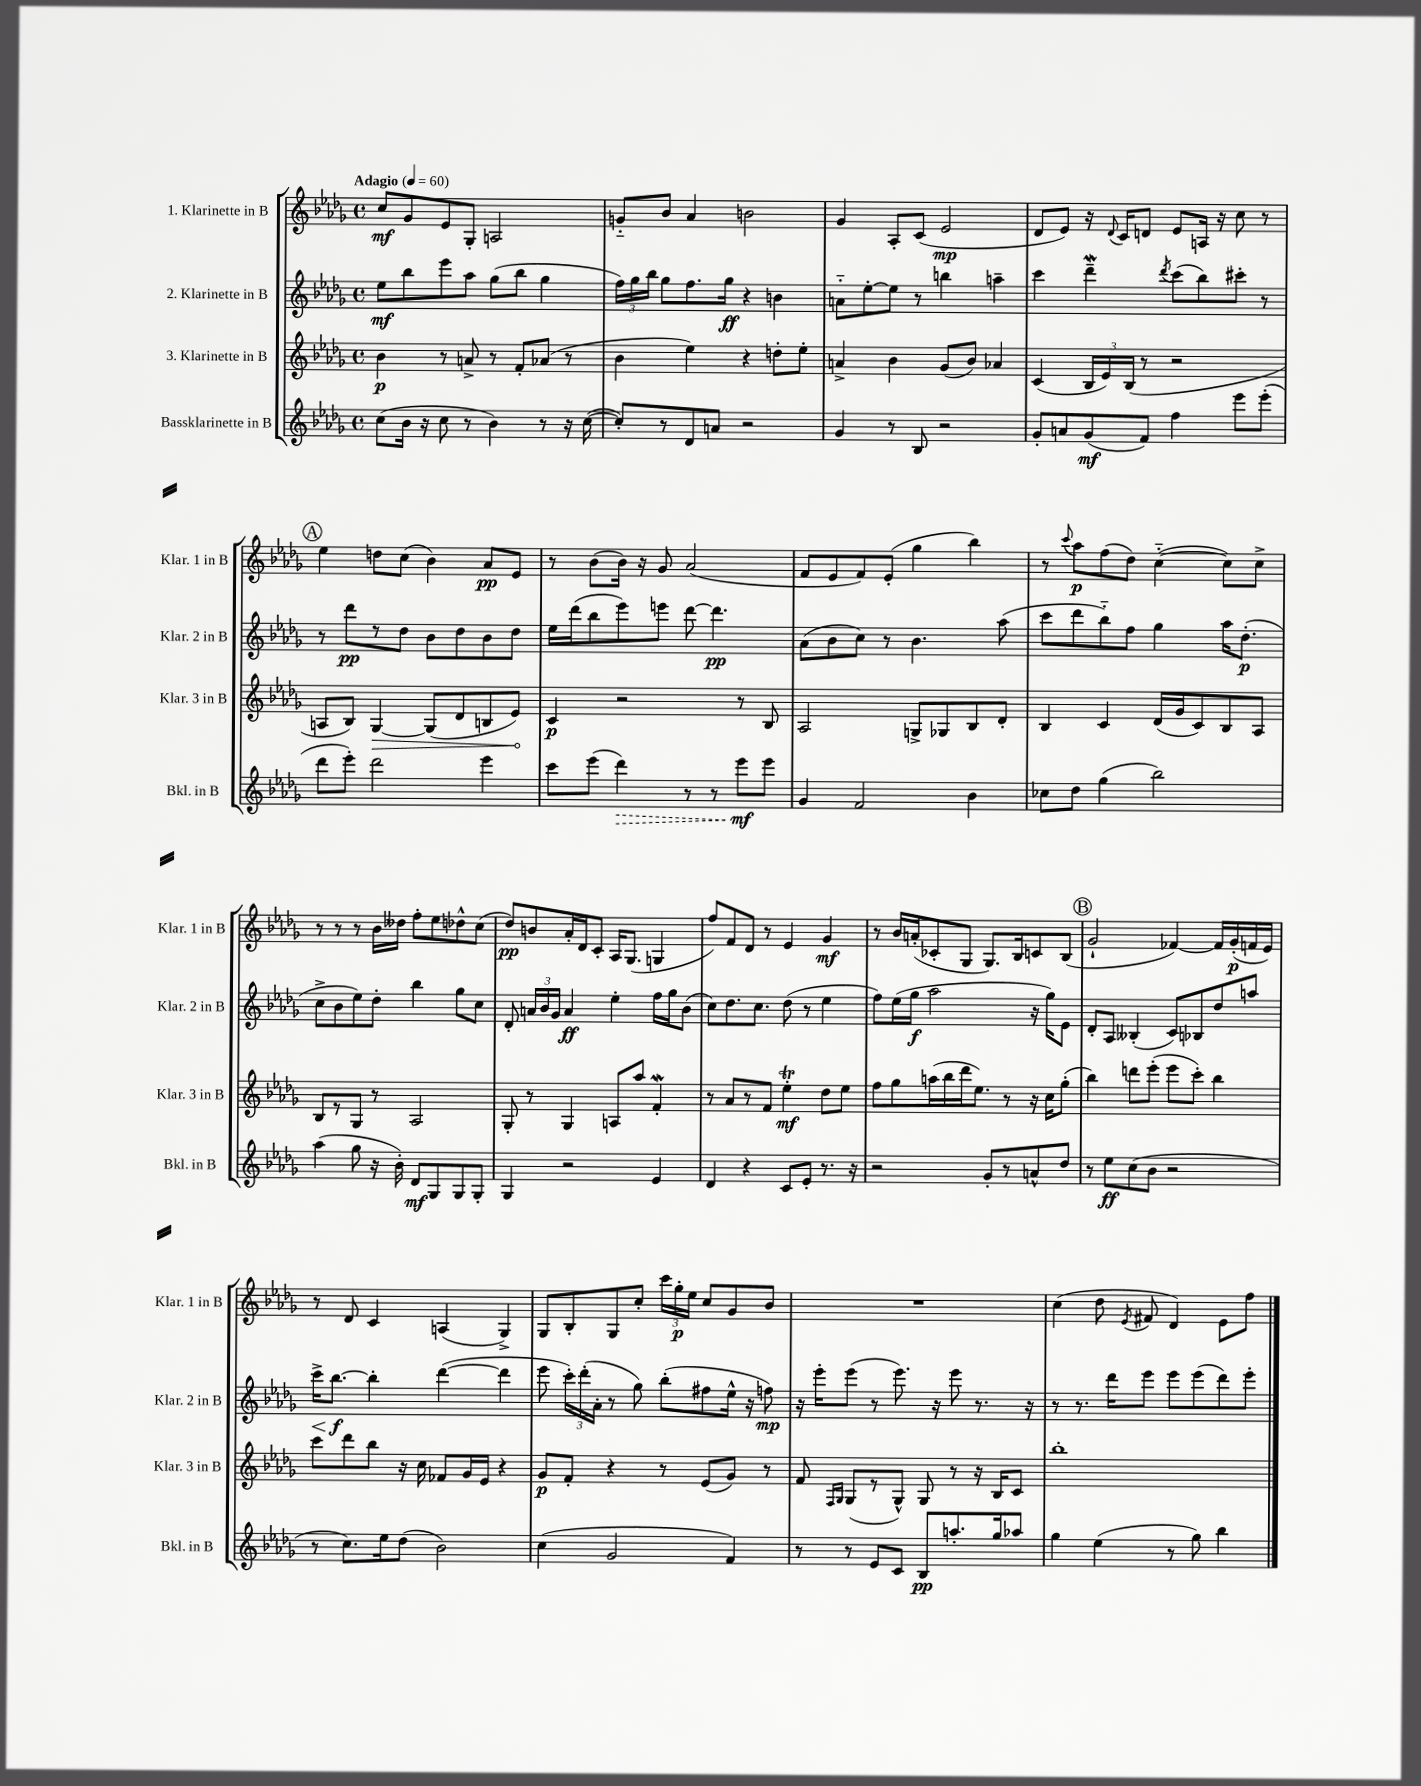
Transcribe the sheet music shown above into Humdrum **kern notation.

**kern	**dynam	**kern	**dynam	**kern	**dynam	**kern	**dynam
*part4	*part4	*part3	*part3	*part2	*part2	*part1	*part1
*staff4	*staff4	*staff3	*staff3	*staff2	*staff2	*staff1	*staff1
*I"Bassklarinette in B	*	*I"3. Klarinette in B	*	*I"2. Klarinette in B	*	*I"1. Klarinette in B	*
*I'Bkl. in B	*	*I'Klar. 3 in B	*	*I'Klar. 2 in B	*	*I'Klar. 1 in B	*
*clefG2	*	*clefG2	*	*clefG2	*	*clefG2	*
*k[b-e-a-d-g-]	*	*k[b-e-a-d-g-]	*	*k[b-e-a-d-g-]	*	*k[b-e-a-d-g-]	*
*M4/4	*	*M4/4	*	*M4/4	*	*M4/4	*
*met(c)	*	*met(c)	*	*met(c)	*	*met(c)	*
*MM60	*	*MM60	*	*MM60	*	*MM60	*
=1	=1	=1	=1	=1	=1	=1	=1
!	!	!	!	!	!	!LO:TX:a:B:t=Adagio	!
(8cc\L	.	4b-\	p	8ee-\L	mf	8cc/L	mf
16b-\Jk	.	.	.	8bb-\	.	8g-/	.
16r	.	.	.	.	.	.	.
8cc\	.	8r	.	8eee-\	.	8e-/	.
8r	.	8an^/	.	8aa-\J	.	8G-'/J	.
4b-\)	.	8r	.	(8gg-\L	.	2An/	.
.	.	8f'/L	.	8bb-\J	.	.	.
8r	.	(8a-X/J	.	4gg-\	.	.	.
16r	.	8r	.	.	.	.	.
([16cc\	.	.	.	.	.	.	.
=2	=2	=2	=2	=2	=2	=2	=2
8cc'/L])	.	4b-\	.	24ff\LL)	.	8gn/L	.
.	.	.	.	24gg-\	.	.	.
.	.	.	.	24bb-\JJ	.	.	.
8r	.	.	.	8gg-\L	.	8b-/J	.
8d-/	.	4ee-\)	.	8.ff\	.	4a-/	.
8an/J	.	.	.	.	.	.	.
.	.	.	.	16gg-\Jk	ff	.	.
2r	.	4r	.	4r	.	2bn\	.
.	.	8ddn'\L	.	4bn\	.	.	.
.	.	8ee-'\J	.	.	.	.	.
=3	=3	=3	=3	=3	=3	=3	=3
4g-/	.	4an^/	.	8an\L	.	4g-/	.
.	.	.	.	[8ee-'\	.	.	.
8r	.	4b-\	.	8ee-\J]	.	8A-'/L	.
8B-/	.	.	.	8r	.	(8c/J	.
2r	.	(8g-/L	.	4bbn\	.	2e-/	mp
.	.	8b-/J)	.	.	.	.	.
.	.	4a-X/	.	4aan~\	.	.	.
=4	=4	=4	=4	=4	=4	=4	=4
8g-'/L	.	(4c/	.	4ccc\	.	8d-/L	.
8an/	.	.	.	.	.	8e-/J)	.
(8g-/	mf	24B-/LL	.	4ddd-w~\	.	16r	.
.	.	24e-/)	.	.	.	.	.
.	.	.	.	.	.	8qqd-/	.
.	.	.	.	.	.	16c/KL	.
.	.	(24B-/JJ	.	.	.	.	.
8f/J)	.	8r	.	.	.	8dn/J	.
.	.	.	.	8qddd-/	.	.	.
4ff\	.	2r	.	(8ccc\L	.	8e-/L	.
.	.	.	.	8bb-\)	.	16An/Jk	.
.	.	.	.	.	.	16r	.
8eee-\L	.	.	.	8ccc#X'\J	.	8cc\	.
(8eee-'\J	.	.	.	8r	.	8r	.
!!LO:LB:g=z
!!LO:REH:place=s1:t=A
=5	=5	=5	=5	=5	=5	=5	=5
8ddd-\L	.	8An/L	.	8r	.	4ee-\	.
8eee-'\J)	.	8B-/J)	.	8ddd-\L	pp	.	.
!	!	!	!LO:HP:b	!	!	!	!
2ddd-\	.	[4G-/	>	8r	.	8ddn\L	.
.	.	.	.	8dd-\J	.	(8cc\J	.
.	.	(8G-/L]	.	8b-\L	.	4b-\)	.
.	.	8d-/	.	8dd-\	.	.	.
4eee-\	.	8Bn/	.	8b-\	.	8a-/L	pp
.	.	8e-/J)	.	8dd-\J	.	8e-/J	.
.	.	.	]	.	.	.	.
=6	=6	=6	=6	=6	=6	=6	=6
8ccc\L	.	4c/	p	16ee-\LL	.	8r	.
.	.	.	.	(16ddd-\J	.	.	.
(8eee-\J	.	.	.	8bb-\	.	(8b-\L	.
!	!LO:HP:b	!	!	!	!	!	!
4ddd-\)	>	2r	.	8eee-\)	.	16b-\Jk)	.
.	.	.	.	.	.	16r	.
.	.	.	.	8eeen\J	.	8g-/	.
8r	.	.	.	[8ddd-\	.	(2a-/	.
8r	.	.	.	4.ddd-\]	pp	.	.
8eee-\L	mf	8r	.	.	.	.	.
8eee-\J	]	8B-/	.	.	.	.	.
=7	=7	=7	=7	=7	=7	=7	=7
4g-/	.	2A-/	.	(8a-\L	.	8f/L	.
.	.	.	.	8b-\	.	8e-/	.
2f/	.	.	.	8cc\J)	.	8f/)	.
.	.	.	.	8r	.	(8e-'/J	.
.	.	8Gn^/L	.	4.b-\	.	4gg-\	.
.	.	8G-X/	.	.	.	.	.
4b-\	.	8B-/	.	.	.	4bb-\)	.
.	.	8d-'/J	.	(8aa-\	.	.	.
=8	=8	=8	=8	=8	=8	=8	=8
8cc-X\L	.	4B-/	.	8ccc\L	.	8r	.
.	.	.	.	.	.	8qqccc/	.
8dd-\J	.	.	.	8ddd-\	.	8aa-\L	p
(4gg-\	.	4c/	.	8bb-\)	.	(8ff\	.
.	.	.	.	8ff\J	.	8dd-\J)	.
2bb-\)	.	(16d-/LL	.	4gg-\	.	([4cc\	.
.	.	16g-/J	.	.	.	.	.
.	.	8c/)	.	.	.	.	.
.	.	8B-/	.	16aa-\KL	.	8cc\L])	.
.	.	.	.	(8.dd-'\J	p	.	.
.	.	8A-/J	.	.	.	8cc^\J	.
!!LO:LB:g=z
=9	=9	=9	=9	=9	=9	=9	=9
(4aa-\	.	8B-/L	.	8cc^\L	.	8r	.
.	.	8r	.	8b-\	.	8r	.
8gg-\	.	8G-/J	.	8ee-\)	.	8r	.
16r	.	8r	.	8dd-'\J	.	16b-\LL	.
16b-'\)	.	.	.	.	.	16dd--X\JJ	.
8d-/L	mf	2A-/	.	4bb-\	.	8ff'\L	.
8G-/	.	.	.	.	.	8ee-\	.
8G-/	.	.	.	8gg-\L	.	8dd-X^^\	.
8G-'/J	.	.	.	8cc\J	.	(8cc\J	.
=10	=10	=10	=10	=10	=10	=10	=10
4G-/	.	8G-'/	.	8d-'/	.	8dd-/L)	pp
.	.	8r	.	24an/LL	.	8bn/	.
.	.	.	.	24b-/	.	.	.
.	.	.	.	24g-/JJ	.	.	.
2r	.	4G-/	.	4a/	ff	16a-'/L	.
.	.	.	.	.	.	16d-/J	.
.	.	.	.	.	.	8c'/J	.
.	.	8An/L	.	4ee-'\	.	16A-/KL	.
.	.	.	.	.	.	(8.G-/J	.
.	.	8aa-/J	.	.	.	.	.
4e-/	.	4fW'/	.	16ff\LL	.	4Gn/	.
.	.	.	.	16gg-\J	.	.	.
.	.	.	.	(8b-\J	.	.	.
=11	=11	=11	=11	=11	=11	=11	=11
4d-/	.	8r	.	8cc\L)	.	8ff/L)	.
.	.	8a-/L	.	8.dd-\	.	8f/	.
4r	.	8r	.	.	.	8d-/J	.
.	.	.	.	8.cc\J	.	.	.
.	.	8f/J	.	.	.	8r	.
8c/L	.	4ee-T'\	mf	(8dd-\	.	4e-/	.
8e-'/J	.	.	.	8r	.	.	.
8.r	.	8dd-\L	.	4ee-\	.	4g-/	mf
.	.	8ee-\J	.	.	.	.	.
16r	.	.	.	.	.	.	.
=12	=12	=12	=12	=12	=12	=12	=12
2r	.	8ff\L	.	8ff\L)	.	8r	.
.	.	8gg-\	.	(16ee-\L	.	16b-/LL	.
.	.	.	.	16gg-\JJ	f	(16an'/J	.
.	.	(16aan\L	.	2aa-\	.	8c-X'/	.
.	.	16bb-\	.	.	.	.	.
.	.	16ddd-\J	.	.	.	8G-/J	.
.	.	8.ee-\J)	.	.	.	.	.
8g-'/L	.	.	.	.	.	8.G-/L)	.
8r	.	8r	.	.	.	.	.
.	.	.	.	.	.	16B-/k	.
8an^^/	.	16r	.	16r	.	8cn/	.
.	.	16cc\KL	.	16gg-\KL)	.	.	.
8dd-/J	.	(8gg-'\J	.	8e-\J	.	(8B-/J	.
!!LO:REH:place=s1:t=B
=13	=13	=13	=13	=13	=13	=13	=13
8r	.	4bb-\)	.	8d-'/L	.	2g-`/	.
8ee-\L	ff	.	.	8A-/J	.	.	.
(8cc\	.	8dddn\L	.	(4B--X'/	.	.	.
8b-\J	.	(8eee-'\J	.	.	.	.	.
2r	.	8eee-\L	.	8c/L)	.	[4f-X/)	.
.	.	8ccc'\J)	.	8B-X/	.	.	.
.	.	4bb-\	.	8dd-/	.	16f-/LL]	.
.	.	.	.	.	.	(16g-'/	p
.	.	.	.	8aan/J	.	16fn/	.
.	.	.	.	.	.	16e-/JJ)	.
!!LO:LB:g=z
=14	=14	=14	=14	=14	=14	=14	=14
!	!	!	!	!	!LO:HP:b	!	!
8r	.	8ccc\L	.	16ccc^\KL	<	8r	.
.	.	.	.	[8.bb-\J	f	.	.
8.cc\L)	.	8ddd-\	.	.	.	8d-/	.
.	.	8bb-\J	.	4bb-'\]	[	4c/	.
16ee-\k	.	.	.	.	.	.	.
(8dd-\J	.	16r	.	.	.	.	.
.	.	16cc\	.	.	.	.	.
2b-\)	.	8f-X/L	.	([4ddd-\	.	(4An/	.
.	.	16g-/L	.	.	.	.	.
.	.	16e-/JJ	.	.	.	.	.
.	.	4r	.	4ddd-\]	.	4G-^/)	.
=15	=15	=15	=15	=15	=15	=15	=15
(4cc\	.	8g-/L	p	8eee-\	.	8G-/L	.
.	.	8f'/J	.	24ccc'\LL)	.	8B-'/	.
.	.	.	.	(24ddd-'\	.	.	.
.	.	.	.	24a-'\JJ	.	.	.
2g-/	.	4r	.	8r	.	8G-/	.
.	.	.	.	8gg-\)	.	8cc'/J	.
.	.	8r	.	(8bb-'\L	.	24ccc\LL	.
.	.	.	.	.	.	24gg-'\	p
.	.	.	.	.	.	24ee-\JJ	.
.	.	(8e-/L	.	8ff#X\	.	8cc/L	.
4f/)	.	8g-/J)	.	16ee-^^\Jk	.	8g-/	.
.	.	.	.	16r	.	.	.
.	.	8r	.	8ffn\)	mp	8b-/J	.
=16	=16	=16	=16	=16	=16	=16	=16
8r	.	8f/	.	16r	.	1r	.
.	.	.	.	16eee-'\KL	.	.	.
.	.	16qqF/LL	.	.	.	.	.
.	.	16qqG-/JJ	.	.	.	.	.
8r	.	(8G-/L	.	(8eee-\J	.	.	.
8e-/L	.	8r	.	8r	.	.	.
8c/J	.	8G-^^/J)	.	8.eee-\)	.	.	.
8B-/L	pp	8G-/	.	.	.	.	.
.	.	.	.	16r	.	.	.
8.aan'/	.	8r	.	8eee-\	.	.	.
.	.	16r	.	8.r	.	.	.
16gg-/k	.	16B-/KL	.	.	.	.	.
8aa-X/J	.	8c/J	.	.	.	.	.
.	.	.	.	16r	.	.	.
=17	=17	=17	=17	=17	=17	=17	=17
4gg-\	.	1bb-'	.	8r	.	(4cc\	.
.	.	.	.	8.r	.	.	.
(4ee-\	.	.	.	.	.	8dd-\	.
.	.	.	.	16ddd-\KL	.	.	.
.	.	.	.	.	.	8qe-/	.
.	.	.	.	8eee-\J	.	8f#X/	.
8r	.	.	.	8eee-\L	.	4d-/)	.
8gg-\)	.	.	.	(8eee-\	.	.	.
4bb-\	.	.	.	8ddd-\)	.	8e-\L	.
.	.	.	.	8eee-'\J	.	8ff\J	.
==	==	==	==	==	==	==	==
*-	*-	*-	*-	*-	*-	*-	*-
